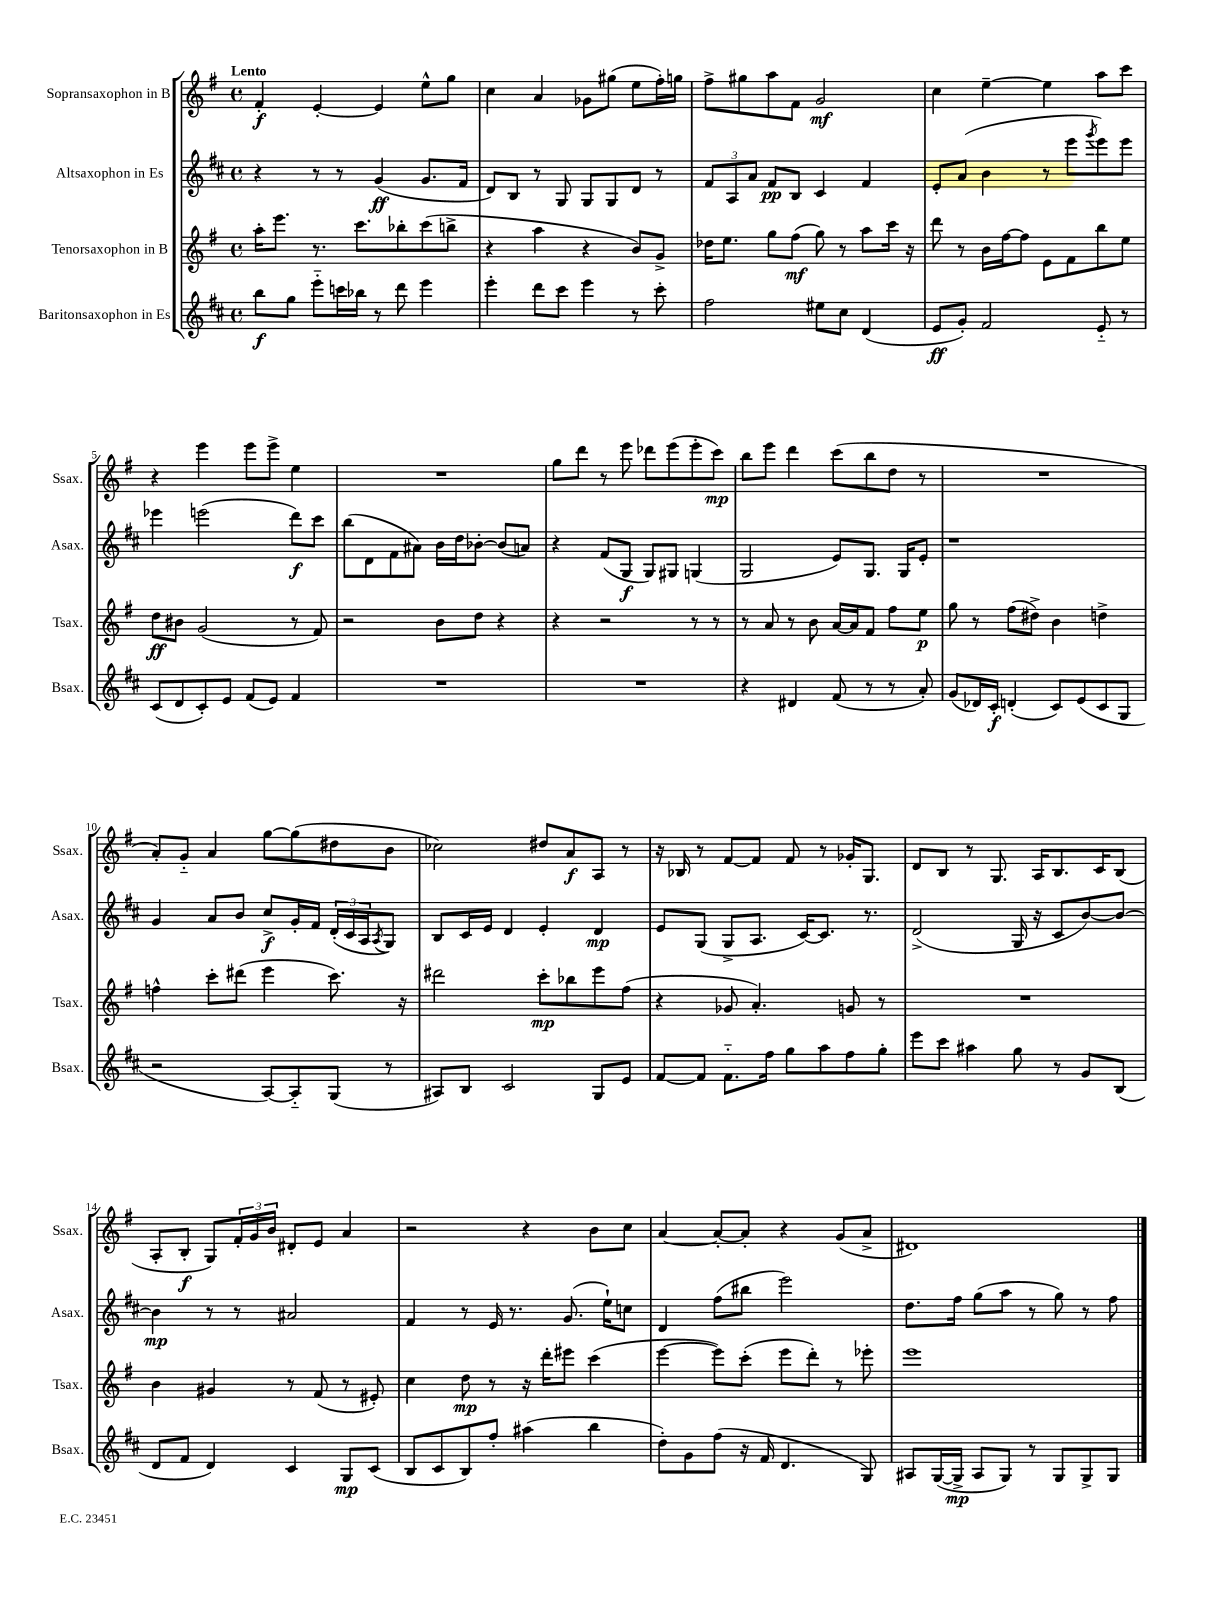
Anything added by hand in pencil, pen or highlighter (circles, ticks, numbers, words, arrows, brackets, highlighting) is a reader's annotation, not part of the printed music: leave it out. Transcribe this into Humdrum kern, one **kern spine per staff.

**kern	**dynam	**kern	**dynam	**kern	**dynam	**kern	**dynam
*part4	*part4	*part3	*part3	*part2	*part2	*part1	*part1
*staff4	*staff4	*staff3	*staff3	*staff2	*staff2	*staff1	*staff1
*I"Baritonsaxophon in Es	*	*I"Tenorsaxophon in B	*	*I"Altsaxophon in Es	*	*I"Sopransaxophon in B	*
*I'Bsax.	*	*I'Tsax.	*	*I'Asax.	*	*I'Ssax.	*
*clefG2	*	*clefG2	*	*clefG2	*	*clefG2	*
*k[f#c#]	*	*k[f#]	*	*k[f#c#]	*	*k[f#]	*
*M4/4	*	*M4/4	*	*M4/4	*	*M4/4	*
*met(c)	*	*met(c)	*	*met(c)	*	*met(c)	*
=1	=1	=1	=1	=1	=1	=1	=1
!	!	!	!	!	!	!LO:TX:a:B:t=Lento	!
8bb\L	f	16aa'\KL	.	4r	.	4f#'/	f
.	.	8.eee\J	.	.	.	.	.
8gg\J	.	.	.	.	.	.	.
8eee\L	.	8.r	.	8r	.	[4e'/	.
16cccn\L	.	.	.	8r	.	.	.
16bb-X\JJ	.	8.ccc\L	.	.	.	.	.
8r	.	.	.	(4g/	ff	4e/]	.
8ddd\	.	8bb-X'\	.	.	.	.	.
4eee\	.	(8ccc\	.	8.g/L	.	8ee^^\L	.
.	.	8bbn^\J	.	.	.	8gg\J	.
.	.	.	.	16f#/Jk	.	.	.
=2	=2	=2	=2	=2	=2	=2	=2
4eee'\	.	4r	.	8d/L)	.	4cc\	.
.	.	.	.	8B/J	.	.	.
8ddd\L	.	4aa\	.	8r	.	4a/	.
8ccc#\J	.	.	.	8G/	.	.	.
4eee\	.	4r	.	8G/L	.	8g-X\L	.
.	.	.	.	8G/	.	(8gg#X\J	.
8r	.	8b/L)	.	8d/J	.	8ee\L	.
8ccc#'\	.	8g^/J	.	8r	.	16ff#'\L)	.
.	.	.	.	.	.	16ggn\JJ	.
=3	=3	=3	=3	=3	=3	=3	=3
2ff#\	.	16dd-X\KL	.	12f#/L	.	8ff#^\L	.
.	.	8.ee\J	.	.	.	.	.
.	.	.	.	12A/	.	.	.
.	.	.	.	.	.	8gg#X\	.
.	.	.	.	12a/J	.	.	.
.	.	8gg\L	.	8f#/L	pp	8aa\	.
.	.	(8ff#\J	mf	8B/J	.	8f#\J	.
8ee#X\L	.	8gg\)	.	4c#/	.	2g/	mf
8cc#\J	.	8r	.	.	.	.	.
(4d/	.	8aa\L	.	4f#/	.	.	.
.	.	16ccc\Jk	.	.	.	.	.
.	.	16r	.	.	.	.	.
=4	=4	=4	=4	=4	=4	=4	=4
8e/L	ff	8ddd\	.	8e'/L	.	4cc\	.
8g'/J)	.	8r	.	(8a/J	.	.	.
2f#/	.	16b\LL	.	4b\	.	[4ee~\	.
.	.	[16ff#\J	.	.	.	.	.
.	.	8ff#\J]	.	.	.	.	.
.	.	8e\L	.	8r	.	4ee\]	.
.	.	8f#\	.	8eee\L	.	.	.
.	.	.	.	8qggg/	.	.	.
8e/	.	8bb\	.	8eee\)	.	8aa\L	.
8r	.	8ee\J	.	8eee\J	.	8ccc\J	.
!!LO:LB:g=z
=5	=5	=5	=5	=5	=5	=5	=5
(8c#/L	.	8dd\L	ff	4eee-X\	.	4r	.
8d/	.	8b#X\J	.	.	.	.	.
8c#'/)	.	(2g/	.	(2eeen\	.	4eee\	.
8e/J	.	.	.	.	.	.	.
(8f#/L	.	.	.	.	.	8eee\L	.
8e/J)	.	.	.	.	.	8eee^\J	.
4f#/	.	8r	.	8ddd\L)	f	4ee\	.
.	.	8f#/)	.	8ccc#\J	.	.	.
=6	=6	=6	=6	=6	=6	=6	=6
1r	.	2r	.	(8bb\L	.	1r	.
.	.	.	.	8d\	.	.	.
.	.	.	.	8f#\	.	.	.
.	.	.	.	8a#X\J)	.	.	.
.	.	8b\L	.	16b\LL	.	.	.
.	.	.	.	16dd\J	.	.	.
.	.	8dd\J	.	[8b-X'\J	.	.	.
.	.	4r	.	(8b-/L]	.	.	.
.	.	.	.	8an/J)	.	.	.
=7	=7	=7	=7	=7	=7	=7	=7
1r	.	4r	.	4r	.	8gg\L	.
.	.	.	.	.	.	8ddd\J	.
.	.	2r	.	(8f#/L	.	8r	.
.	.	.	.	8G/J	f	8eee\	.
.	.	.	.	8G/L)	.	8ddd-X\L	.
.	.	.	.	8G#X/J	.	(8eee\	.
.	.	8r	.	(4Gn/	.	8eee'\	.
.	.	8r	.	.	.	8ccc\J)	mp
=8	=8	=8	=8	=8	=8	=8	=8
4r	.	8r	.	2G/	.	8bb\L	.
.	.	8a/	.	.	.	8eee\J	.
4d#X/	.	8r	.	.	.	4ddd\	.
.	.	8b\	.	.	.	.	.
(8f#/	.	[16a/LL	.	8e/L)	.	(8ccc\L	.
.	.	16a/J]	.	.	.	.	.
8r	.	8f#/J	.	8.G/J	.	8bb\	.
8r	.	8ff#\L	.	.	.	8dd\J	.
.	.	.	.	16G/KL	.	.	.
8a'/)	.	8ee\J	p	8e'/J	.	8r	.
=9	=9	=9	=9	=9	=9	=9	=9
(8g/L	.	8gg\	.	1r	.	1r	.
16d-X/L)	.	8r	.	.	.	.	.
16c#'/JJ	f	.	.	.	.	.	.
(4dn'/	.	(8ff#\L	.	.	.	.	.
.	.	8dd#X^\J)	.	.	.	.	.
8c#/L)	.	4b\	.	.	.	.	.
(8e/	.	.	.	.	.	.	.
8c#/	.	4ddn^\	.	.	.	.	.
8G/J	.	.	.	.	.	.	.
!!LO:LB:g=z
=10	=10	=10	=10	=10	=10	=10	=10
2r	.	4ffn^^\	.	4g/	.	8a'/L)	.
.	.	.	.	.	.	8g/J	.
.	.	8ccc'\L	.	8a/L	.	4a/	.
.	.	(8ddd#X\J	.	8b/J	.	.	.
[8A/L)	.	4eee\	.	8cc#^/L	f	[8gg\L	.
8A/]	.	.	.	16g'/L	.	(8gg\]	.
.	.	.	.	16f#/JJ	.	.	.
(8G/J	.	8.ccc\)	.	(24d'/LL	.	8dd#X\	.
.	.	.	.	24c#/	.	.	.
.	.	.	.	24A/J	.	.	.
.	.	.	.	8qA/	.	.	.
8r	.	.	.	8G/J)	.	8b\J	.
.	.	16r	.	.	.	.	.
=11	=11	=11	=11	=11	=11	=11	=11
8A#X/L)	.	2ddd#X\	.	8B/L	.	2cc-X\)	.
8B/J	.	.	.	16c#/L	.	.	.
.	.	.	.	16e/JJ	.	.	.
2c#/	.	.	.	4d/	.	.	.
.	.	8ccc'\L	mp	4e'/	.	8dd#X/L	.
.	.	8bb-X\	.	.	.	8a/	f
8G/L	.	8eee\	.	4d/	mp	8A/J	.
8e/J	.	(8ff#\J	.	.	.	8r	.
=12	=12	=12	=12	=12	=12	=12	=12
[8f#/L	.	4r	.	8e/L	.	16r	.
.	.	.	.	.	.	16B-X/	.
8f#/J]	.	.	.	(8G/J	.	8r	.
8.f#\L	.	8g-X/	.	8G^/L	.	[8f#/L	.
.	.	4.a'/)	.	8.A/J	.	8f#/J]	.
16ff#\Jk	.	.	.	.	.	.	.
8gg\L	.	.	.	.	.	8f#/	.
.	.	.	.	[16c#/KL)	.	.	.
8aa\	.	.	.	8.c#/J]	.	8r	.
8ff#\	.	8gn/	.	.	.	16g-X'/KL	.
.	.	.	.	8.r	.	8.G/J	.
8gg'\J	.	8r	.	.	.	.	.
=13	=13	=13	=13	=13	=13	=13	=13
8eee\L	.	1r	.	(2d^/	.	8d/L	.
8ccc#\J	.	.	.	.	.	8B/J	.
4aa#X\	.	.	.	.	.	8r	.
.	.	.	.	.	.	8.G/	.
8gg\	.	.	.	16G/	.	.	.
.	.	.	.	16r	.	16A/KL	.
8r	.	.	.	8c#/L	.	8.B/	.
8g/L	.	.	.	[8b/)	.	.	.
.	.	.	.	.	.	16c/K	.
(8B/J	.	.	.	8b/J_	.	(8B/J	.
!!LO:LB:g=z
=14	=14	=14	=14	=14	=14	=14	=14
8d/L	.	4b\	.	4b\]	mp	8A'/L	.
8f#/J	.	.	.	.	.	8B'/J	f
4d/)	.	4g#X/	.	8r	.	8G/L)	.
.	.	.	.	8r	.	24f#'/L	.
.	.	.	.	.	.	24g/	.
.	.	.	.	.	.	24b/JJ	.
4c#/	.	8r	.	2a#X/	.	8d#X'/L	.
.	.	(8f#/	.	.	.	8e/J	.
8G/L	mp	8r	.	.	.	4a/	.
(8c#/J	.	8e#X'/)	.	.	.	.	.
=15	=15	=15	=15	=15	=15	=15	=15
8B/L	.	4cc\	.	4f#/	.	2r	.
8c#/	.	.	.	.	.	.	.
8B/)	.	8dd\	mp	8r	.	.	.
8ff#'/J	.	8r	.	16e/	.	.	.
.	.	.	.	8.r	.	.	.
(4aa#X\	.	16r	.	.	.	4r	.
.	.	16ddd'\KL	.	.	.	.	.
.	.	8eee#X\J	.	(8.g/	.	.	.
4bb\	.	(4ccc\	.	.	.	8b\L	.
.	.	.	.	16ee`\KL)	.	.	.
.	.	.	.	8ccn\J	.	8cc\J	.
=16	=16	=16	=16	=16	=16	=16	=16
8dd'\L)	.	[4eee\	.	4d/	.	[4a/	.
8g\	.	.	.	.	.	.	.
(8ff#\J	.	8eee\L])	.	(8ff#\L	.	8a'/L_	.
16r	.	(8ccc'\J	.	8bb#X\J	.	8a'/J]	.
16f#/	.	.	.	.	.	.	.
4.d/	.	8eee\L	.	2eee\)	.	4r	.
.	.	8ddd'\J)	.	.	.	.	.
.	.	8r	.	.	.	(8g/L	.
8G/)	.	8eee-X'\	.	.	.	8a^/J	.
=17	=17	=17	=17	=17	=17	=17	=17
8A#X/L	.	1eee	.	8.dd\L	.	1d#X)	.
([16G/L	.	.	.	.	.	.	.
16G^/JJ]	mp	.	.	16ff#\Jk	.	.	.
8A#/L	.	.	.	(8gg\L	.	.	.
8G/J)	.	.	.	8aa\J	.	.	.
8r	.	.	.	8r	.	.	.
8G/L	.	.	.	8gg\)	.	.	.
8G^/	.	.	.	8r	.	.	.
8G/J	.	.	.	8ff#\	.	.	.
==	==	==	==	==	==	==	==
*-	*-	*-	*-	*-	*-	*-	*-
